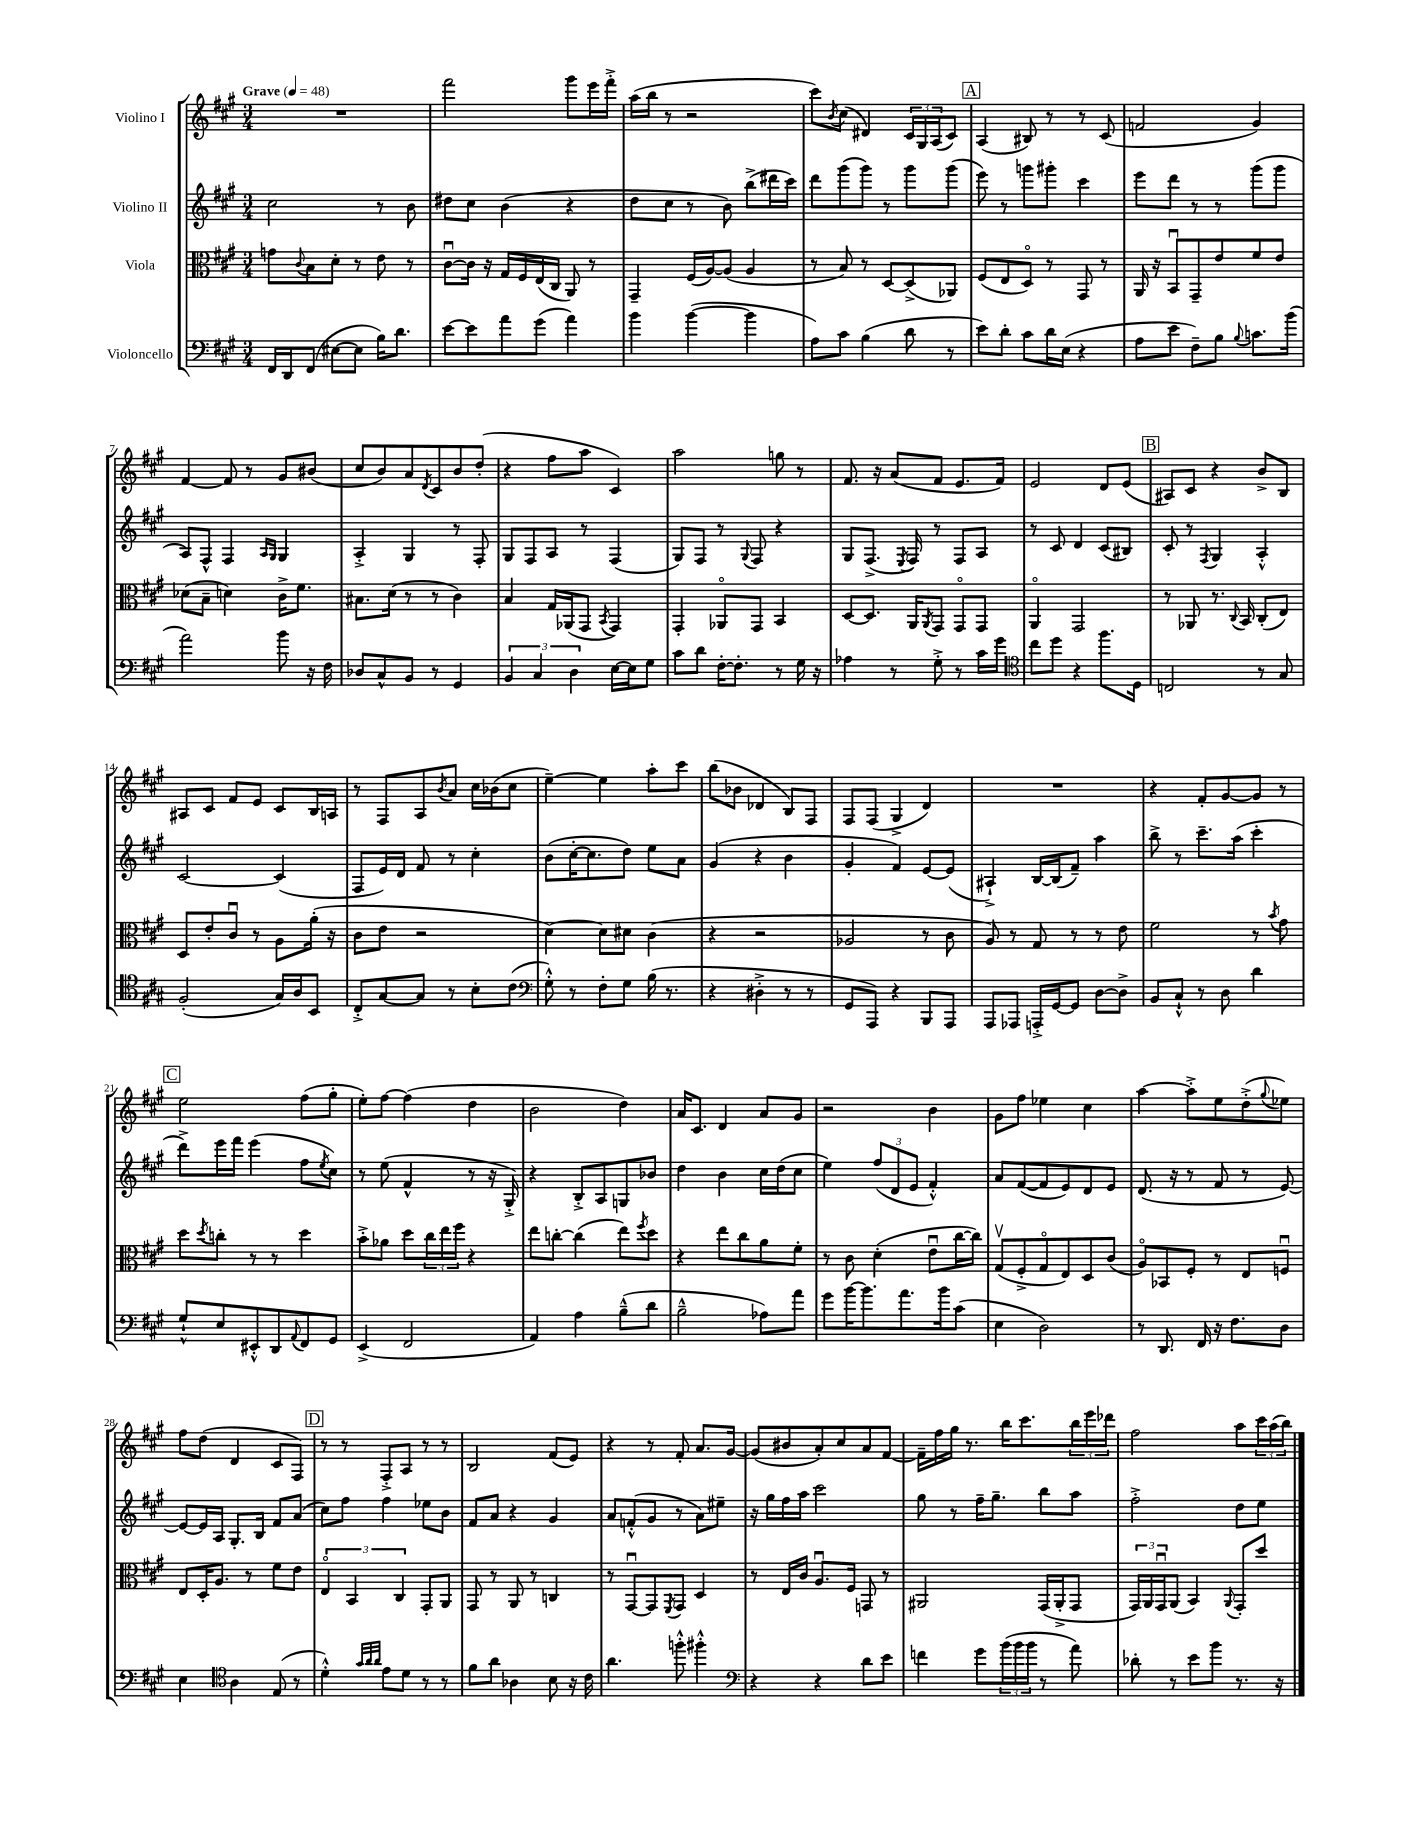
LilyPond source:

<<
\new StaffGroup <<
\new Staff = "s0" \with { instrumentName = "Violino I" } {
    \clef treble \key a \major \numericTimeSignature \time 3/4 \tempo "Grave" 4 = 48
    R2. |
    fis'''2 gis'''8 e'''16 fis'''16-.-> |
    a''16( b''16 r8 r2 |
    cis'''8) \acciaccatura { b'8 } cis''8( dis'4) \tuplet 3/2 { cis'16 gis16 a16( } cis'8) |
    \mark \markup { \box "A" } a4( bis8) r8 r8 cis'8( |
    f'2 gis'4) |
    fis'4~ fis'8 r8 gis'8 bis'8( |
    cis''8 b'8) a'8 \acciaccatura { d'8 } cis'8 b'8 d''8-.( |
    r4 fis''8 a''8 cis'4) |
    a''2 g''8 r8 |
    fis'8. r16 a'8( fis'8 e'8. fis'16) |
    e'2 d'8 e'8( |
    \mark \markup { \box "B" } ais8) cis'8 r4 b'8-> b8 |
    ais8 cis'8 fis'8 e'8 cis'8 b16 a16 |
    r8 fis8 a8 \acciaccatura { b'8 } a'8 cis''16 bes'16( cis''8 |
    e''4~--) e''4 a''8-. cis'''8 |
    b''8( bes'8 des'4 b8) fis8 |
    fis8 fis8( gis4-> d'4) |
    R2. |
    r4 fis'8-. gis'8~ gis'8 r8 |
    \mark \markup { \box "C" } e''2 fis''8( gis''8-. |
    e''8-.) fis''8~ fis''4( d''4 |
    b'2 d''4) |
    a'16 cis'8. d'4 a'8 gis'8 |
    r2 b'4 |
    gis'8 fis''8 ees''4 cis''4 |
    a''4~ a''8-.-> e''8 d''8-.->( \appoggiatura { gis''8 } ees''8) |
    fis''8 d''8( d'4 cis'8 fis8) |
    \mark \markup { \box "D" } r8 r8 fis8-.-> a8 r8 r8 |
    b2 fis'8( e'8) |
    r4 r8 fis'8-. a'8. gis'16~ |
    gis'8( bis'8 a'8-.) cis''8 a'8 fis'8~ |
    fis'16-- fis''16 gis''16 r8. b''16 cis'''8. \tuplet 3/2 { b''16 e'''16 des'''16 } |
    fis''2 a''8 \tuplet 3/2 { cis'''16 a''16( b''16) } \bar "|." |
}
\new Staff = "s1" \with { instrumentName = "Violino II" } {
    \clef treble \key a \major \numericTimeSignature \time 3/4
    cis''2 r8 b'8 |
    dis''8 cis''8 b'4( r4 |
    d''8 cis''8 r8 b'8) b''8->( dis'''16 cis'''16) |
    d'''8 gis'''8( gis'''8) r8 gis'''8 gis'''8( |
    \mark \markup { \box "A" } e'''8) r8 g'''8 gis'''8-. cis'''4 |
    e'''8 d'''8 r8 r8 gis'''8( gis'''8 |
    a8) fis8-^ fis4 \grace { a16 gis16 } gis4 |
    a4-.-> gis4 r8 fis8-. |
    gis8 fis8 a8 r8 fis4( |
    gis8) fis8 r8 \appoggiatura { gis8 } fis8 r4 |
    gis8 fis8.->( \acciaccatura { e8 } fis16) r8 fis8 a8 |
    r8 cis'8 d'4 cis'8( bis8) |
    \mark \markup { \box "B" } cis'8-. r8 \acciaccatura { fis8 } gis4 a4-.-^ |
    cis'2~ cis'4( |
    fis8 e'16) d'16 fis'8 r8 cis''4-. |
    b'8( cis''16~-. cis''8. d''8) e''8 a'8 |
    gis'4( r4 b'4 |
    gis'4-. fis'4) e'8~ e'8( |
    ais4-!->) b16~ b16( fis'8--) a''4 |
    b''8-> r8 cis'''8.-- a''16( cis'''4-. |
    \mark \markup { \box "C" } d'''8->) e'''16 fis'''16 e'''4( fis''8 \acciaccatura { e''8 } cis''8) |
    r8 e''8( fis'4-^ r8 r16 gis16-.->) |
    r4 b8-.-> a8 g8 bes'8 |
    d''4 b'4 cis''16 d''16( cis''8 |
    e''4) \tuplet 3/2 { fis''8( d'8 e'8 } fis'4-.-^) |
    a'8 fis'8~( fis'8 e'8) d'8 e'8 |
    d'8.( r16 r8 fis'8 r8 e'8~) |
    e'8~ e'16 a16 gis8.-. b16 fis'8 a'8( |
    \mark \markup { \box "D" } cis''8) fis''8 fis''4 ees''8 b'8 |
    fis'8 a'8 r4 gis'4 |
    a'8 f'8-.-^( gis'8 r8 a'8) eis''8-- |
    r16 gis''16 fis''16 a''16 cis'''2 |
    gis''8 r8 fis''16-- gis''8.-- b''8 a''8 |
    fis''2-.-> d''8 e''8 \bar "|." |
}
\new Staff = "s2" \with { instrumentName = "Viola" } {
    \clef alto \key a \major \numericTimeSignature \time 3/4
    g'8 \appoggiatura { cis'8 } b8 d'8-. r8 e'8 r8 |
    cis'8~\downbow cis'16 r16 gis16 fis16 e16( cis16 a,8) r8 |
    gis,4-- fis16( a16~) a8( a4 |
    r8 b8) r8 d8~ d8->( aes,8) |
    \mark \markup { \box "A" } fis8( e8 d8\flageolet) r8 gis,8 r8 |
    a,16 r16 b,8\downbow gis,8-- e'8 fis'8 e'8 |
    des'8( b8-- d'4) cis'16-> fis'8. |
    bis8. d'16( r8 r8 cis'4) |
    b4 gis16 aes,16( gis,8 \acciaccatura { b,8 } gis,4) |
    gis,4-. aes,8\flageolet gis,8 b,4 |
    d8~ d8. a,16 \acciaccatura { a,8 } gis,8 gis,8\flageolet gis,8 |
    a,4\flageolet gis,2 |
    \mark \markup { \box "B" } r8 aes,8 r8. \appoggiatura { cis8 } b,16 cis8-.( e8) |
    d8 e'8-. cis'8\downbow r8 a8 a'16-.( r16 |
    cis'8 e'8 r2 |
    d'4~) d'8 dis'8 cis'4( |
    r4 r2 |
    aes2 r8 cis'8 |
    a8) r8 gis8 r8 r8 e'8 |
    fis'2 r8 \acciaccatura { b'8 } gis'8 |
    \mark \markup { \box "C" } d''8 \acciaccatura { d''8 } c''8-. r8 r8 d''4 |
    b'8-.-> aes'8 d''8 \tuplet 3/2 { cis''16 e''16 fis''16 } r4 |
    e''8 c''8~-. c''4( e''8) \acciaccatura { fis''8 } d''8 |
    r4 e''8 cis''8 a'8 fis'8-. |
    r8 cis'8 d'4-.( e'8\downbow cis''16~ cis''16) |
    gis8\upbow( fis8-.-> gis8\flageolet e8) d8 cis'8( |
    a8\flageolet) bes,8 fis8-. r8 e8 f8\downbow |
    e8 d16-. a8. r8 fis'8 e'8 |
    \mark \markup { \box "D" } \tuplet 3/2 { e4\flageolet b,4 cis4 } gis,8-. a,8 |
    gis,8 r8 a,8 r8 c4 |
    r8 gis,8~\downbow gis,8 \acciaccatura { fis,8 } gis,8 d4 |
    r8 e16 cis'16 a8.\downbow fis16 g,8 r8 |
    ais,2 gis,16( ais,16-.-> gis,8 |
    \tuplet 3/2 { gis,16) a,16 gis,16\downbow } a,8( b,4) \appoggiatura { a,8 } gis,8-. d''8 \bar "|." |
}
\new Staff = "s3" \with { instrumentName = "Violoncello" } {
    \clef bass \key a \major \numericTimeSignature \time 3/4
    fis,16 d,16 fis,8( eis8~ eis8 b16) d'8. |
    e'8~ e'8 a'8 gis'8( a'4) |
    b'4 b'4~( b'4 |
    a8) cis'8 b4( d'8 r8 |
    \mark \markup { \box "A" } e'8) d'8-. cis'8 d'16 e16( r4 |
    a8 e'8 fis8--) b8 \appoggiatura { b8 } c'8. b'16( |
    a'2) b'8 r16 fis16 |
    des8 cis8-^ b,8 r8 gis,4 |
    \tuplet 3/2 { b,4 cis4 d4 } e16~ e16 gis8 |
    cis'8 d'8 fis16~-. fis8.-. r8 gis16 r16 |
    aes4 r8 gis8-.-> r8 cis'16 gis'16 |
    \clef tenor cis''8 d''8 r4 fis''8. d16 |
    \mark \markup { \box "B" } c2 r8 gis8 |
    fis2-.( gis16) a16 b,8 |
    cis8-.-> gis8~ gis8 r8 b8-. cis'8( |
    \clef bass gis8-.-^) r8 fis8-. gis8 b16( r8. |
    r4 dis4-.-> r8 r8 |
    gis,8 a,,8) r4 b,,8 a,,8 |
    a,,8 aes,,8 a,,16-.-> gis,16~ gis,8 d8~ d8-> |
    b,8 cis8-!-^ r8 d8 d'4 |
    \mark \markup { \box "C" } gis8-!-^ e8 eis,8-.-^ d,8 \appoggiatura { a,8 } fis,8 gis,8 |
    e,4->( fis,2 |
    a,4) a4 b8---^( d'8 |
    b2---^ aes8) a'8 |
    gis'8 b'16~ b'8. a'8. b'16 cis'8( |
    e4 d2) |
    r8 d,8. fis,16 r16 fis8. d8 |
    e4 \clef tenor a4 e8( r8 |
    \mark \markup { \box "D" } d'4-.-^) \grace { gis'32 a'32 a'32 } e'8 d'8 r8 r8 |
    fis'8 a'8 aes4 b8 r16 cis'16 |
    a'4. f''8-.-^ fis''4-.-^ |
    \clef bass r4 r4 d'8 e'8 |
    f'4 gis'8 \tuplet 3/2 { b'16( b'16 b'16 } r8 a'8) |
    des'8-. r8 e'8 b'8 r8. r16 \bar "|." |
}
>>
>>
